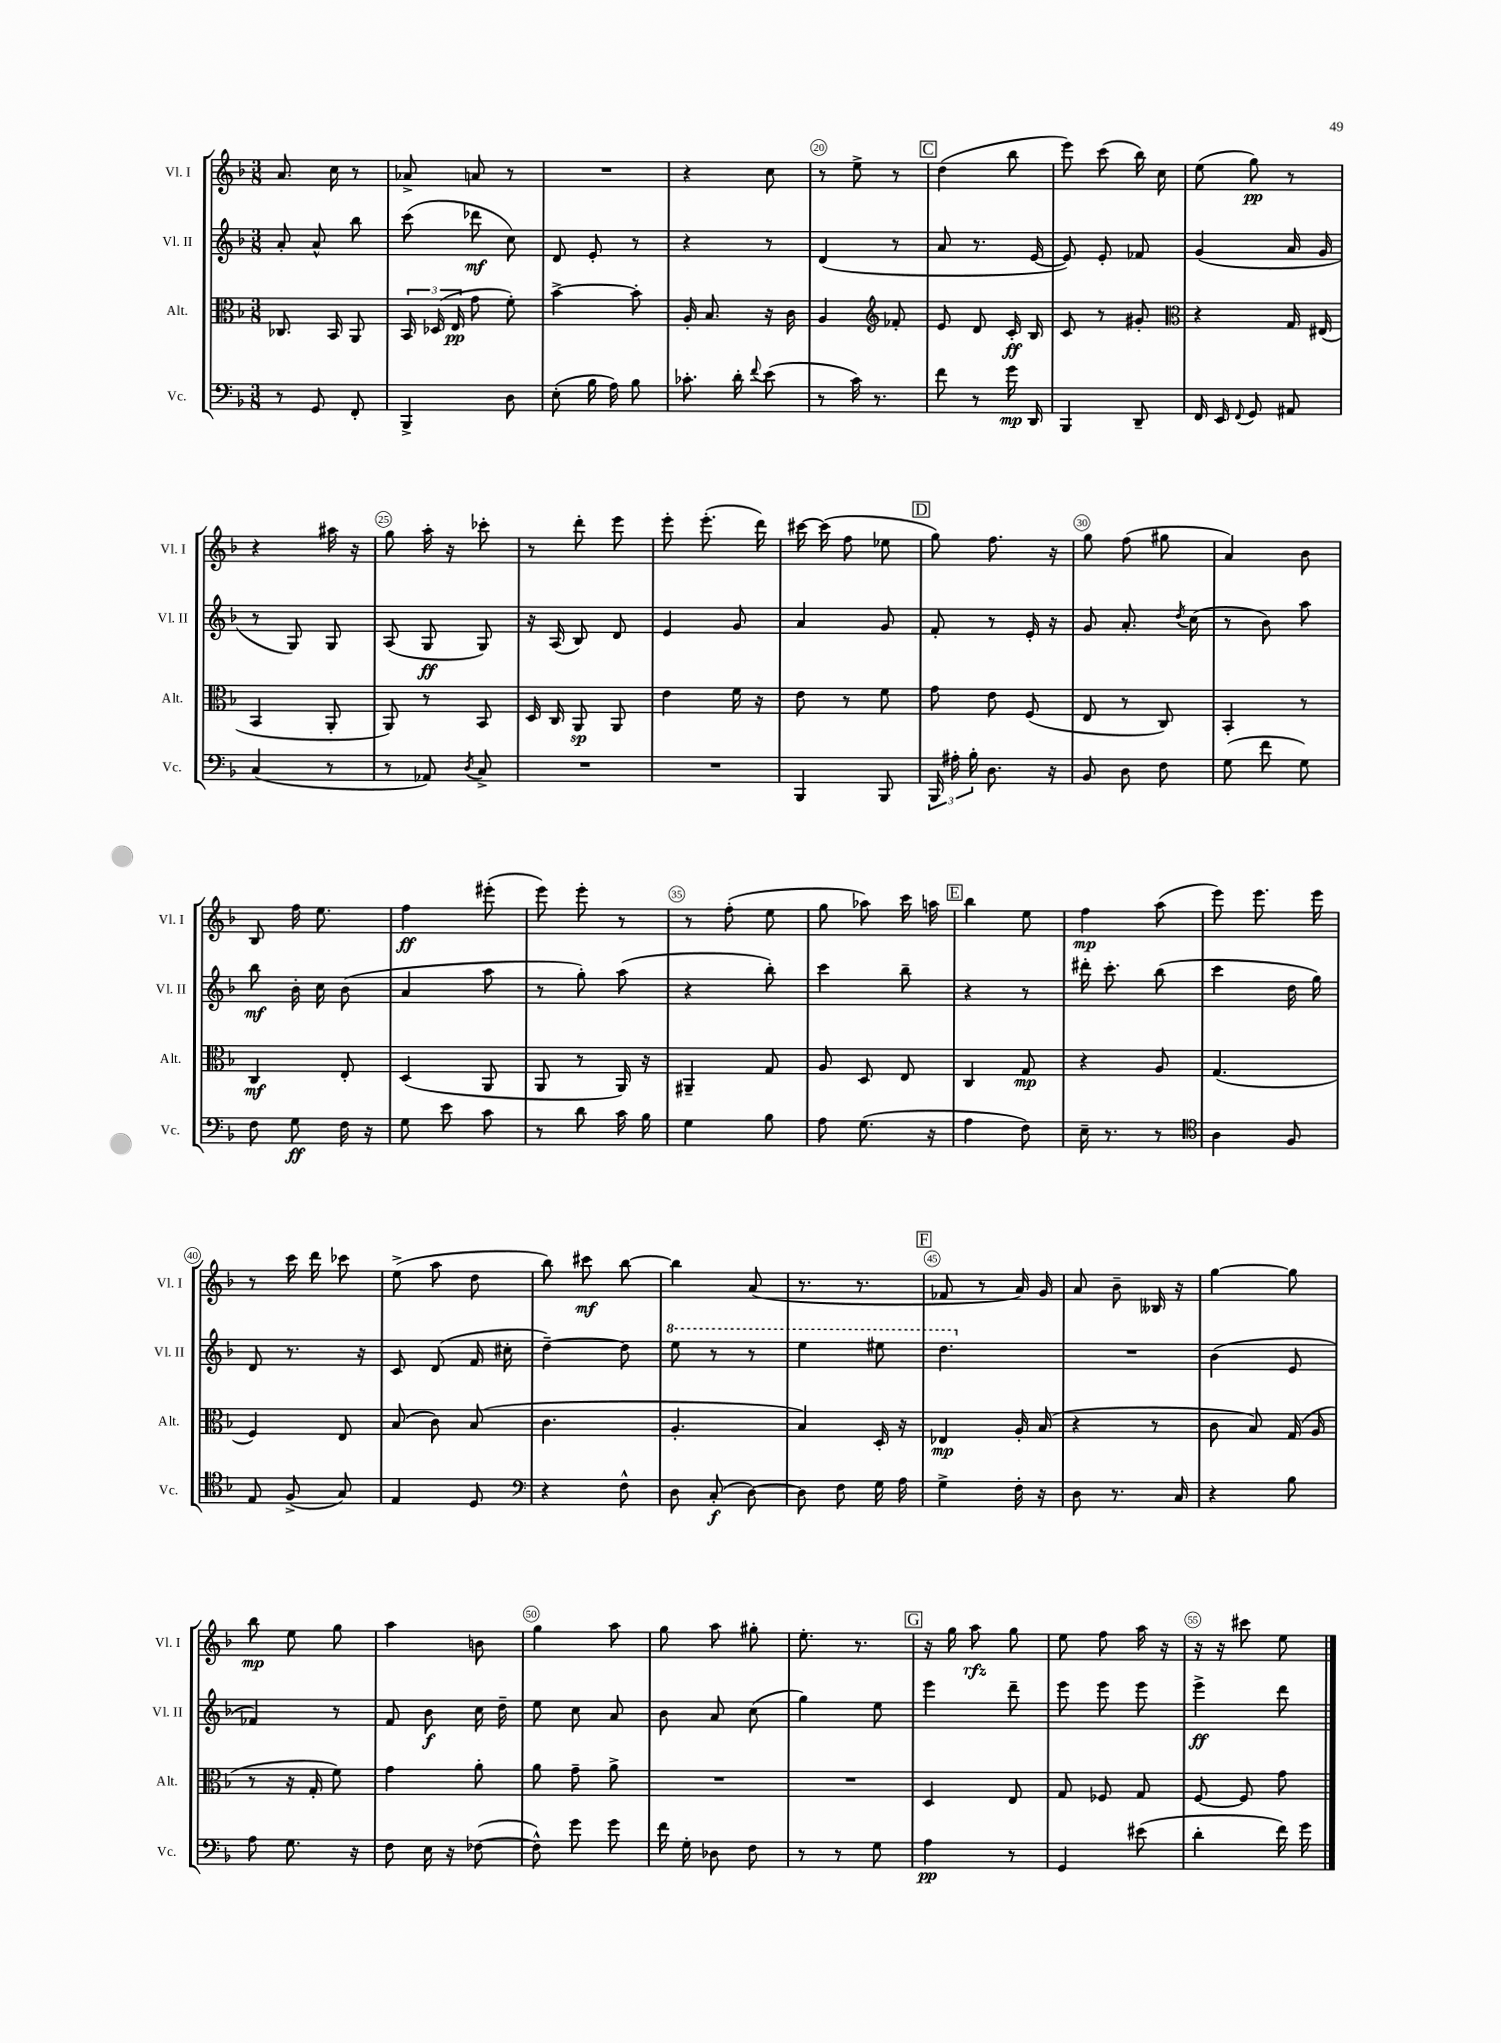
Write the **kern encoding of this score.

**kern	**dynam	**kern	**dynam	**kern	**dynam	**kern	**dynam
*part4	*part4	*part3	*part3	*part2	*part2	*part1	*part1
*staff4	*staff4	*staff3	*staff3	*staff2	*staff2	*staff1	*staff1
*I"Vc.	*	*I"Alt.	*	*I"Vl. II	*	*I"Vl. I	*
*I'Vc.	*	*I'Alt.	*	*I'Vl. II	*	*I'Vl. I	*
*clefF4	*	*clefC3	*	*clefG2	*	*clefG2	*
*k[b-]	*	*k[b-]	*	*k[b-]	*	*k[b-]	*
*M3/8	*	*M3/8	*	*M3/8	*	*M3/8	*
=16	=16	=16	=16	=16	=16	=16	=16
8r	.	8.C-X/	.	8a'/	.	8.a/	.
8GG/	.	.	.	8a^^/	.	.	.
.	.	16BB-/	.	.	.	16cc\	.
8FF'/	.	8AA/	.	8bb-\	.	8r	.
=17	=17	=17	=17	=17	=17	=17	=17
4BBB-^/	.	24BB-/	.	(8ccc\	.	8a-X^/	.
.	.	(24D-X/	.	.	.	.	.
.	.	24E/	pp	.	.	.	.
.	.	8g\	.	8ddd-X\	mf	8an/	.
8D\	.	8f'\)	.	8cc\)	.	8r	.
=18	=18	=18	=18	=18	=18	=18	=18
(8E'\	.	[4b-^\	.	8d/	.	4.r	.
16B-\	.	.	.	8e'/	.	.	.
16A\)	.	.	.	.	.	.	.
8B-\	.	8b-'\]	.	8r	.	.	.
=19	=19	=19	=19	=19	=19	=19	=19
8.c-X'\	.	16A'/	.	4r	.	4r	.
.	.	8.B-/	.	.	.	.	.
16d'\	.	.	.	.	.	.	.
8qqf/	.	.	.	.	.	.	.
(8e\	.	16r	.	8r	.	8cc\	.
.	.	16c\	.	.	.	.	.
=20	=20	=20	=20	=20	=20	=20	=20
8r	.	4A/	.	(4d/	.	8r	.
16c\)	.	.	.	.	.	8ee^\	.
8.r	.	.	.	.	.	.	.
*	*	*clefG2	*	*	*	*	*
.	.	8f-X'/	.	8r	.	8r	.
!!LO:REH:place=s1:t=C
=21	=21	=21	=21	=21	=21	=21	=21
8f\	.	8e/	.	8a/	.	(4dd\	.
8r	.	8d/	.	8.r	.	.	.
16g\	mp	16c'/	ff	.	.	8bb-\	.
16DD/	.	16B-/	.	[16e/	.	.	.
=22	=22	=22	=22	=22	=22	=22	=22
4BBB-/	.	8c/	.	8e/])	.	8eee\)	.
.	.	8r	.	8e'/	.	(8ccc\	.
8DD~/	.	8g#X'/	.	8f-X/	.	16bb-\)	.
.	.	.	.	.	.	16cc\	.
=23	=23	=23	=23	=23	=23	=23	=23
*	*	*clefC3	*	*	*	*	*
16FF/	.	4r	.	(4g/	.	(8ee\	.
16EE/	.	.	.	.	.	.	.
8qqFF/	.	.	.	.	.	.	.
8GG/	.	.	.	.	.	8gg\)	pp
8AA#X/	.	16G/	.	16a/	.	8r	.
.	.	(16E#X/	.	16g/	.	.	.
!!LO:LB:g=z
=24	=24	=24	=24	=24	=24	=24	=24
(4C/	.	4BB-/	.	8r	.	4r	.
.	.	.	.	8G/)	.	.	.
8r	.	8AA'/	.	8G/	.	16aa#X\	.
.	.	.	.	.	.	16r	.
=25	=25	=25	=25	=25	=25	=25	=25
8r	.	8AA/)	.	(8A/	.	8gg\	.
8AA-X/)	.	8r	.	8G/	ff	16aa'\	.
.	.	.	.	.	.	16r	.
8qD/	.	.	.	.	.	.	.
8C^/	.	8BB-/	.	8G/)	.	8ccc-X'\	.
=26	=26	=26	=26	=26	=26	=26	=26
4.r	.	16D/	.	16r	.	8r	.
.	.	16C/	.	(16A/	.	.	.
.	.	8AA/	sp	8B-/)	.	8ddd'\	.
.	.	8AA/	.	8d/	.	8eee\	.
=27	=27	=27	=27	=27	=27	=27	=27
4.r	.	4e\	.	4e/	.	8eee'\	.
.	.	.	.	.	.	(8.eee'\	.
.	.	16f\	.	8g/	.	.	.
.	.	16r	.	.	.	16ddd\)	.
=28	=28	=28	=28	=28	=28	=28	=28
4BBB-/	.	8e\	.	4a/	.	[16ccc#X\	.
.	.	.	.	.	.	(16ccc#\]	.
.	.	8r	.	.	.	8ff\	.
8BBB-/	.	8f\	.	8g/	.	8ee-X\	.
!!LO:REH:place=s1:t=D
=29	=29	=29	=29	=29	=29	=29	=29
24BBB-/	.	8g\	.	8f'/	.	8gg\)	.
24A#X'\	.	.	.	.	.	.	.
24B-'\	.	.	.	.	.	.	.
8.D\	.	8e\	.	8r	.	8.ff\	.
.	.	(8F/	.	16e'/	.	.	.
16r	.	.	.	16r	.	16r	.
=30	=30	=30	=30	=30	=30	=30	=30
8BB-/	.	8E/	.	8g/	.	8gg\	.
8D\	.	8r	.	8.a'/	.	(8ff\	.
8F\	.	8C/)	.	.	.	8gg#X\	.
.	.	.	.	8qdd/	.	.	.
.	.	.	.	(16cc\	.	.	.
=31	=31	=31	=31	=31	=31	=31	=31
(8G\	.	4BB-'/	.	8r	.	4a/)	.
8f\	.	.	.	8b-\)	.	.	.
8G\)	.	8r	.	8aa\	.	8b-\	.
!!LO:LB:g=z
=32	=32	=32	=32	=32	=32	=32	=32
8F\	.	4C/	mf	8bb-\	mf	8B-/	.
8G\	ff	.	.	16b-'\	.	16ff\	.
.	.	.	.	16cc\	.	8.ee\	.
16F\	.	8E'/	.	(8b-\	.	.	.
16r	.	.	.	.	.	.	.
=33	=33	=33	=33	=33	=33	=33	=33
8G\	.	(4D/	.	4a/	.	4ff\	ff
8e\	.	.	.	.	.	.	.
8c\	.	8AA/	.	8aa\	.	(8eee#X'\	.
=34	=34	=34	=34	=34	=34	=34	=34
8r	.	8AA/	.	8r	.	8eee\)	.
8d\	.	8r	.	8gg'\)	.	8eee'\	.
16c\	.	16AA/)	.	(8aa\	.	8r	.
16B-\	.	16r	.	.	.	.	.
=35	=35	=35	=35	=35	=35	=35	=35
4G\	.	4AA#X~/	.	4r	.	8r	.
.	.	.	.	.	.	(8ff'\	.
8B-\	.	8G/	.	8bb-'\)	.	8ee\	.
=36	=36	=36	=36	=36	=36	=36	=36
8A\	.	8A/	.	4ccc\	.	8gg\	.
(8.G\	.	8D/	.	.	.	8aa-X\)	.
.	.	8E/	.	8bb-~\	.	16ccc\	.
16r	.	.	.	.	.	16aan\	.
!!LO:REH:place=s1:t=E
=37	=37	=37	=37	=37	=37	=37	=37
4A\	.	4C/	.	4r	.	4bb-\	.
8F\)	.	8G/	mp	8r	.	8ee\	.
=38	=38	=38	=38	=38	=38	=38	=38
16E~\	.	4r	.	16ddd#X'\	.	4ff\	mp
8.r	.	.	.	8.ccc'\	.	.	.
8r	.	8A/	.	(8bb-\	.	(8aa\	.
=39	=39	=39	=39	=39	=39	=39	=39
*clefC4	*	*	*	*	*	*	*
4A\	.	(4.G/	.	4ccc\	.	8eee\)	.
.	.	.	.	.	.	8.eee\	.
8F/	.	.	.	16dd\	.	.	.
.	.	.	.	16gg\)	.	16eee\	.
!!LO:LB:g=z
=40	=40	=40	=40	=40	=40	=40	=40
8E/	.	4F/)	.	8d/	.	8r	.
(8F^/	.	.	.	8.r	.	16ccc\	.
.	.	.	.	.	.	16ddd\	.
8G/)	.	8E/	.	.	.	8ccc-X\	.
.	.	.	.	16r	.	.	.
=41	=41	=41	=41	=41	=41	=41	=41
4E/	.	(8B-/	.	8c/	.	(8ee^\	.
.	.	8c\)	.	(8d/	.	8aa\	.
8D/	.	(8B-/	.	16f/	.	8dd\	.
.	.	.	.	16cc#X'\	.	.	.
=42	=42	=42	=42	=42	=42	=42	=42
*clefF4	*	*	*	*	*	*	*
4r	.	4.c\	.	[4dd~\)	.	8bb-\)	.
.	.	.	.	.	.	8ccc#X\	mf
8F^^\	.	.	.	8dd\]	.	[8bb-\	.
=43	=43	=43	=43	=43	=43	=43	=43
*	*	*	*	*8va	*	*	*
8D\	.	4.A'/	.	8eee\	.	4bb-\]	.
(8C'/	f	.	.	8r	.	.	.
[8D\)	.	.	.	8r	.	(8a/	.
=44	=44	=44	=44	=44	=44	=44	=44
8D\]	.	4B-/)	.	4eee\	.	8.r	.
8F\	.	.	.	.	.	.	.
.	.	.	.	.	.	8.r	.
16G\	.	16D'/	.	8eee#X\	.	.	.
16A\	.	16r	.	.	.	.	.
!!LO:REH:place=s1:t=F
=45	=45	=45	=45	=45	=45	=45	=45
4G^\	.	4E-X/	mp	4.ddd\	.	8f-X/	.
.	.	.	.	.	.	8r	.
16F'\	.	16A'/	.	.	.	16a/)	.
16r	.	(16B-/	.	.	.	16g/	.
=46	=46	=46	=46	=46	=46	=46	=46
*	*	*	*	*X8va	*	*	*
8D\	.	4r	.	4.r	.	8a/	.
8.r	.	.	.	.	.	8b-~\	.
.	.	8r	.	.	.	16B--X/	.
16C/	.	.	.	.	.	16r	.
=47	=47	=47	=47	=47	=47	=47	=47
4r	.	8c\	.	(4b-\	.	[4gg\	.
.	.	8B-/)	.	.	.	.	.
8B-\	.	(16G/	.	8e/	.	8gg\]	.
.	.	16A/	.	.	.	.	.
!!LO:LB:g=z
=48	=48	=48	=48	=48	=48	=48	=48
8A\	.	8r	.	4f-X/)	.	8bb-\	mp
8.G\	.	16r	.	.	.	8ee\	.
.	.	16G'/	.	.	.	.	.
.	.	8f\)	.	8r	.	8gg\	.
16r	.	.	.	.	.	.	.
=49	=49	=49	=49	=49	=49	=49	=49
8F\	.	4g\	.	8f/	.	4aa\	.
16E\	.	.	.	8b-\	f	.	.
16r	.	.	.	.	.	.	.
([8F-X\	.	8a'\	.	16cc\	.	8bn\	.
.	.	.	.	16dd~\	.	.	.
=50	=50	=50	=50	=50	=50	=50	=50
8F-^^\])	.	8a\	.	8ee\	.	4gg\	.
8g\	.	8g~\	.	8cc\	.	.	.
8g\	.	8a^\	.	8a/	.	8aa\	.
=51	=51	=51	=51	=51	=51	=51	=51
16f\	.	4.r	.	8b-\	.	8gg\	.
16G'\	.	.	.	.	.	.	.
8D-X\	.	.	.	8a/	.	8aa\	.
8F\	.	.	.	(8cc\	.	8gg#X'\	.
=52	=52	=52	=52	=52	=52	=52	=52
8r	.	4.r	.	4gg\)	.	8.ee'\	.
8r	.	.	.	.	.	.	.
.	.	.	.	.	.	8.r	.
8G\	.	.	.	8ee\	.	.	.
!!LO:REH:place=s1:t=G
=53	=53	=53	=53	=53	=53	=53	=53
4A\	pp	4D/	.	4eee\	.	16r	.
.	.	.	.	.	.	16gg\	.
.	.	.	.	.	.	8aa\	rfz
8r	.	8E/	.	8ddd~\	.	8gg\	.
=54	=54	=54	=54	=54	=54	=54	=54
4GG/	.	8G/	.	8eee\	.	8ee\	.
.	.	8F-X/	.	8eee\	.	8ff\	.
(8e#X\	.	8G/	.	8eee\	.	16aa\	.
.	.	.	.	.	.	16r	.
=55	=55	=55	=55	=55	=55	=55	=55
4d'\	.	[8F/	.	4eee^\	ff	16r	.
.	.	.	.	.	.	16r	.
.	.	8F/]	.	.	.	8ccc#X\	.
16f\)	.	8g\	.	8ddd\	.	8ee\	.
16g\	.	.	.	.	.	.	.
==	==	==	==	==	==	==	==
*-	*-	*-	*-	*-	*-	*-	*-
